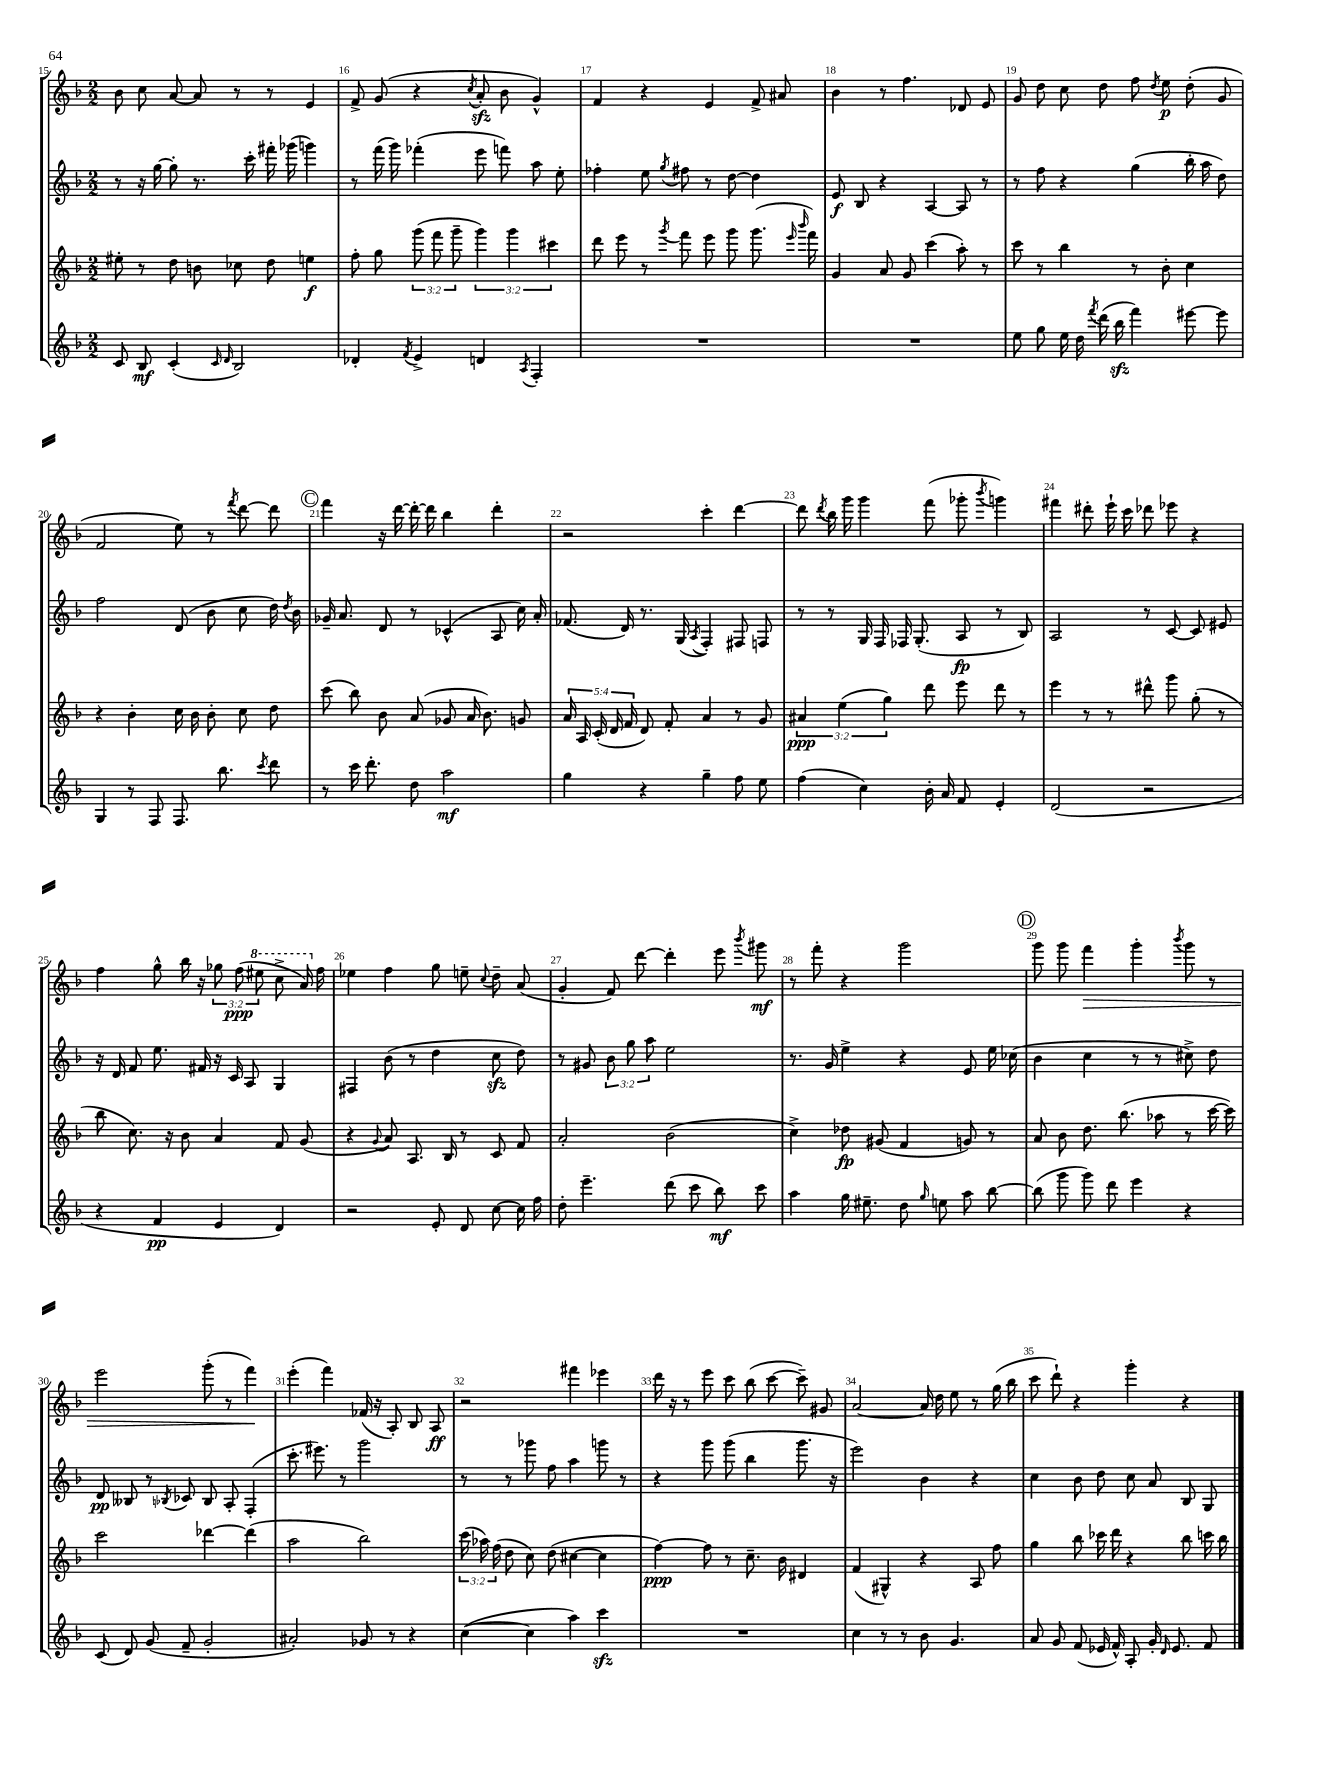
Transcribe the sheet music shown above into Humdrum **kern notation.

**kern	**dynam	**kern	**dynam	**kern	**dynam	**kern	**dynam
*part4	*part4	*part3	*part3	*part2	*part2	*part1	*part1
*staff4	*staff4	*staff3	*staff3	*staff2	*staff2	*staff1	*staff1
*clefG2	*	*clefG2	*	*clefG2	*	*clefG2	*
*k[b-]	*	*k[b-]	*	*k[b-]	*	*k[b-]	*
*M2/2	*	*M2/2	*	*M2/2	*	*M2/2	*
=15	=15	=15	=15	=15	=15	=15	=15
8c/	.	8ee#X'\	.	8r	.	8b-\	.
8B-/	mf	8r	.	16r	.	8cc\	.
.	.	.	.	[16gg\	.	.	.
(4c'/	.	8dd\	.	8gg'\]	.	[8a/	.
.	.	8bn\	.	8.r	.	8a/]	.
16qqc/	.	.	.	.	.	.	.
16qqd/	.	.	.	.	.	.	.
2B-/)	.	8cc-X\	.	.	.	8r	.
.	.	.	.	16ccc'\	.	.	.
.	.	8dd\	.	16fff#X'\	.	8r	.
.	.	.	.	(16ggg-X\	.	.	.
.	.	4een\	f	4gggn\)	.	4e/	.
=16	=16	=16	=16	=16	=16	=16	=16
4d-X'/	.	8ff'\	.	8r	.	8f^/	.
.	.	8gg\	.	(16fff\	.	(8g/	.
.	.	.	.	16ggg\)	.	.	.
8qf/	.	.	.	.	.	.	.
4e^/	.	(12ggg\	.	(4fff-X'\	.	4r	.
.	.	12fff\	.	.	.	.	.
.	.	12ggg~\	.	.	.	.	.
.	.	.	.	.	.	8qcc/	.
4dn/	.	6ggg\)	.	8eee\	.	8azz'/	.
.	.	.	.	8fffn\)	.	8b-\	.
.	.	6ggg\	.	.	.	.	.
8qA/	.	.	.	.	.	.	.
4F'/	.	.	.	8aa\	.	4g^^/)	.
.	.	6ccc#X\	.	.	.	.	.
.	.	.	.	8ee'\	.	.	.
=17	=17	=17	=17	=17	=17	=17	=17
1r	.	8ddd\	.	4ff-X'\	.	4f/	.
.	.	8eee\	.	.	.	.	.
.	.	8r	.	8ee\	.	4r	.
.	.	8qggg/	.	8qgg/	.	.	.
.	.	8fff\	.	8ff#X\	.	.	.
.	.	8eee\	.	8r	.	4e/	.
.	.	8ggg\	.	[8dd\	.	.	.
.	.	(8.ggg\	.	4dd\]	.	8f^/	.
.	.	.	.	.	.	8a#X/	.
.	.	16qqeee/	.	.	.	.	.
.	.	16qqbbb-/	.	.	.	.	.
.	.	16fff\)	.	.	.	.	.
=18	=18	=18	=18	=18	=18	=18	=18
1r	.	4g/	.	8e/	f	4b-\	.
.	.	.	.	8B-/	.	.	.
.	.	8a/	.	4r	.	8r	.
.	.	8g/	.	.	.	4.ff\	.
.	.	(4ccc\	.	[4A/	.	.	.
.	.	8aa'\)	.	8A/]	.	8d-X/	.
.	.	8r	.	8r	.	8e/	.
=19	=19	=19	=19	=19	=19	=19	=19
8ee\	.	8ccc\	.	8r	.	8g/	.
8gg\	.	8r	.	8ff\	.	8dd\	.
16ee\	.	4bb-\	.	4r	.	8cc\	.
16dd\	.	.	.	.	.	.	.
8qfff/	.	.	.	.	.	.	.
(16ddd\	.	.	.	.	.	8dd\	.
16bb-zz\	.	.	.	.	.	.	.
4fff\)	.	8r	.	(4gg\	.	8ff\	.
.	.	.	.	.	.	8qdd/	.
.	.	8b-'\	.	.	.	8ee\	p
[8eee#X\	.	4cc\	.	16bb-'\	.	(8dd'\	.
.	.	.	.	16aa\	.	.	.
8eee#\]	.	.	.	8dd\)	.	8g/	.
!!LO:LB:g=z
=20	=20	=20	=20	=20	=20	=20	=20
4G/	.	4r	.	2ff\	.	2f/	.
8r	.	4b-'\	.	.	.	.	.
8F/	.	.	.	.	.	.	.
8.F/	.	16cc\	.	(8d/	.	8ee\)	.
.	.	16b-\	.	.	.	.	.
.	.	8b-'\	.	8b-\	.	8r	.
8.bb-\	.	.	.	.	.	.	.
.	.	.	.	.	.	8qfff/	.
.	.	8cc\	.	8cc\	.	[8ddd\	.
8qccc/	.	.	.	.	.	.	.
8ddd\	.	8dd\	.	16dd\)	.	8ddd\]	.
.	.	.	.	8qdd/	.	.	.
.	.	.	.	16b-\	.	.	.
!!LO:REH:place=s1:t=C
=21	=21	=21	=21	=21	=21	=21	=21
8r	.	(8ccc\	.	16g-X~/	.	4fff\	.
.	.	.	.	8.a/	.	.	.
16ccc\	.	8bb-\)	.	.	.	.	.
8.ddd'\	.	.	.	.	.	.	.
.	.	8b-\	.	8d/	.	16r	.
.	.	.	.	.	.	[16ddd\	.
8dd\	.	(8a/	.	8r	.	16ddd'\_	.
.	.	.	.	.	.	16ddd\]	.
2aa\	mf	8g-X/	.	(4c-X^^/	.	4bb-\	.
.	.	16a/	.	.	.	.	.
.	.	8.b-\)	.	.	.	.	.
.	.	.	.	8A/	.	4ddd'\	.
.	.	8gn/	.	16cc\)	.	.	.
.	.	.	.	16a'/	.	.	.
=22	=22	=22	=22	=22	=22	=22	=22
4gg\	.	20a/	.	(8.f-X/	.	2r	.
.	.	20A/	.	.	.	.	.
.	.	(20c'/	.	.	.	.	.
.	.	20d/	.	.	.	.	.
.	.	.	.	16d/)	.	.	.
.	.	20f/	.	.	.	.	.
4r	.	8d/)	.	8.r	.	.	.
.	.	8f'/	.	.	.	.	.
.	.	.	.	(16G/	.	.	.
.	.	.	.	8qA/	.	.	.
4gg~\	.	4a/	.	4F'/)	.	4ccc'\	.
8ff\	.	8r	.	8F#X/	.	[4ddd\	.
8ee\	.	8g/	.	8Fn/	.	.	.
=23	=23	=23	=23	=23	=23	=23	=23
(4ff\	.	6a#X/	ppp	8r	.	8ddd\]	.
.	.	.	.	.	.	8qddd/	.
.	.	.	.	8r	.	16bb-\	.
.	.	(6ee\	.	.	.	.	.
.	.	.	.	.	.	16ggg\	.
4cc\)	.	.	.	16G/	.	4ggg\	.
.	.	.	.	16F/	.	.	.
.	.	6gg\)	.	.	.	.	.
.	.	.	.	16F-X/	.	.	.
.	.	.	.	(8.G'/	.	.	.
16b-'\	.	8ddd\	.	.	.	(8fff\	.
16a/	.	.	.	.	.	.	.
8f/	.	8eee\	.	8A/	fp	8ggg-X'\	.
.	.	.	.	.	.	8qbbb-/	.
4e'/	.	8ddd\	.	8r	.	4gggn\)	.
.	.	8r	.	8B-/)	.	.	.
=24	=24	=24	=24	=24	=24	=24	=24
(2d/	.	4eee\	.	2A/	.	4fff#X\	.
.	.	8r	.	.	.	8ddd#X'\	.
.	.	8r	.	.	.	16eee`\	.
.	.	.	.	.	.	16ccc\	.
2r	.	8ddd#X^^\	.	8r	.	8ddd-X\	.
.	.	8ggg\	.	[8c/	.	8eee-X\	.
.	.	(8gg'\	.	8c/]	.	4r	.
.	.	8r	.	8e#X/	.	.	.
!!LO:LB:g=z
=25	=25	=25	=25	=25	=25	=25	=25
4r	.	8bb-\	.	16r	.	4ff\	.
.	.	.	.	16d/	.	.	.
.	.	8.cc\)	.	8f/	.	.	.
4f/	pp	.	.	8.ee\	.	8gg^^\	.
.	.	16r	.	.	.	.	.
.	.	8b-\	.	.	.	16bb-\	.
.	.	.	.	16f#X/	.	16r	.
4e/	.	4a/	.	16r	.	12gg-X\	.
.	.	.	.	16c/	.	.	.
.	.	.	.	.	.	(12ff\	ppp
.	.	.	.	8A/	.	.	.
*	*	*	*	*	*	*8va	*
.	.	.	.	.	.	12eee#X\	.
4d/)	.	8f/	.	4G/	.	8ccc^\	.
.	.	(8g/	.	.	.	16aa/)	.
*	*	*	*	*	*	*X8va	*
.	.	.	.	.	.	16ff\	.
=26	=26	=26	=26	=26	=26	=26	=26
2r	.	4r	.	4F#X/	.	4ee-X\	.
.	.	8qqg/	.	.	.	.	.
.	.	8a/)	.	(8b-\	.	4ff\	.
.	.	8.A/	.	8r	.	.	.
8e'/	.	.	.	4dd\	.	8gg\	.
.	.	16B-/	.	.	.	.	.
8d/	.	8r	.	.	.	8een~\	.
.	.	.	.	.	.	8qqcc/	.
[8cc\	.	8c/	.	8cczz\	.	8dd~\	.
16cc\]	.	8f/	.	8dd\)	.	(8a/	.
16ff\	.	.	.	.	.	.	.
=27	=27	=27	=27	=27	=27	=27	=27
8dd'\	.	2a'/	.	8r	.	4g'/	.
4.eee~\	.	.	.	8g#X/	.	.	.
.	.	.	.	12b-\	.	8f/)	.
.	.	.	.	12gg\	.	.	.
.	.	.	.	.	.	[8ddd\	.
.	.	.	.	12aa\	.	.	.
(8ddd\	.	(2b-\	.	2ee\	.	4ddd'\]	.
8ccc\	.	.	.	.	.	.	.
8bb-\)	mf	.	.	.	.	8eee\	.
.	.	.	.	.	.	8qbbb-/	.
8ccc\	.	.	.	.	.	8ggg#X\	mf
=28	=28	=28	=28	=28	=28	=28	=28
4aa\	.	4cc^\)	.	8.r	.	8r	.
.	.	.	.	.	.	8fff'\	.
.	.	.	.	16g/	.	.	.
16gg\	.	8dd-X\	fp	4ee^\	.	4r	.
8.ee#X~\	.	.	.	.	.	.	.
.	.	(8g#X/	.	.	.	.	.
8dd\	.	4f/	.	4r	.	2ggg\	.
16qqgg/	.	.	.	.	.	.	.
8een\	.	.	.	.	.	.	.
8aa\	.	8gn/)	.	8e/	.	.	.
[8bb-\	.	8r	.	16ee\	.	.	.
.	.	.	.	(16cc-X\	.	.	.
!!LO:REH:place=s1:t=D
=29	=29	=29	=29	=29	=29	=29	=29
(8bb-\]	.	8a/	.	4b-\	.	8ggg\	.
8ggg\	.	8b-\	.	.	.	8ggg\	.
!	!	!	!	!	!	!	!LO:HP:b
8ggg\)	.	8.dd\	.	4cc\	.	4fff\	>
8ddd\	.	.	.	.	.	.	.
.	.	(8.bb-\	.	.	.	.	.
4eee\	.	.	.	8r	.	4ggg'\	.
.	.	8aa-X\	.	8r	.	.	.
.	.	.	.	.	.	8qbbb-/	.
4r	.	8r	.	8cc#X^\)	.	8ggg\	.
.	.	[16ccc\	.	8dd\	.	8r	.
.	.	16ccc\])	.	.	.	.	.
!!LO:LB:g=z
=30	=30	=30	=30	=30	=30	=30	=30
(8c/	.	2ccc\	.	8d/	pp	2eee\	.
8d/)	.	.	.	8B--X/	.	.	.
(8g/	.	.	.	8r	.	.	.
.	.	.	.	8qB-X/	.	.	.
8f~/	.	.	.	8c-X/	.	.	.
2g'/	.	[4ddd-X\	.	8B-/	.	(8ggg'\	.
.	.	.	.	8A'/	.	8r	.
.	.	(4ddd-\]	.	(4F'/	.	4fff\)	.
.	.	.	.	.	.	.	]
=31	=31	=31	=31	=31	=31	=31	=31
2a#X'/)	.	2aa\	.	8.ccc'\	.	(4eee'\	.
.	.	.	.	8.eee#X\)	.	.	.
.	.	.	.	.	.	4fff\)	.
.	.	.	.	8r	.	.	.
8g-X/	.	2bb-\)	.	2ggg\	.	(16f-X/	.
.	.	.	.	.	.	16r	.
8r	.	.	.	.	.	8A'/)	.
4r	.	.	.	.	.	8B-/	.
.	.	.	.	.	.	8A/	ff
=32	=32	=32	=32	=32	=32	=32	=32
([4cc\	.	(24ccc\	.	8r	.	2r	.
.	.	24aa-X\)	.	.	.	.	.
.	.	(24ff\	.	.	.	.	.
.	.	8dd\	.	8r	.	.	.
4cc\]	.	8cc\)	.	8ggg-X\	.	.	.
.	.	(8dd\	.	8ff\	.	.	.
4aa\)	.	[4cc#X\	.	4aa\	.	4fff#X\	.
4ccczz\	.	4cc#\]	.	8gggn\	.	4eee-X\	.
.	.	.	.	8r	.	.	.
=33	=33	=33	=33	=33	=33	=33	=33
1r	.	[4ff\)	ppp	4r	.	16ddd\	.
.	.	.	.	.	.	16r	.
.	.	.	.	.	.	8r	.
.	.	8ff\]	.	8ggg\	.	8eee\	.
.	.	8r	.	(8ggg\	.	8ccc\	.
.	.	8.cc~\	.	4bb-\	.	(8bb-\	.
.	.	.	.	.	.	[8ccc\	.
.	.	16b-\	.	.	.	.	.
.	.	4d#X/	.	8.ggg\	.	8ccc~\])	.
.	.	.	.	.	.	8g#X/	.
.	.	.	.	16r	.	.	.
=34	=34	=34	=34	=34	=34	=34	=34
4cc\	.	(4f/	.	2eee\)	.	[2a/	.
8r	.	4G#X^^/)	.	.	.	.	.
8r	.	.	.	.	.	.	.
8b-\	.	4r	.	4b-\	.	16a/]	.
.	.	.	.	.	.	16dd\	.
4.g/	.	.	.	.	.	8ee\	.
.	.	8A/	.	4r	.	8r	.
.	.	8ff\	.	.	.	(16gg\	.
.	.	.	.	.	.	16bb-\	.
=35	=35	=35	=35	=35	=35	=35	=35
8a/	.	4gg\	.	4cc\	.	8ccc\	.
8g/	.	.	.	.	.	8ddd`\)	.
(8f/	.	8bb-\	.	8b-\	.	4r	.
16e-X/	.	16ccc-X\	.	8dd\	.	.	.
16f^^/)	.	16ddd\	.	.	.	.	.
8A'/	.	4r	.	8cc\	.	4ggg'\	.
16g'/	.	.	.	8a/	.	.	.
16qqd/	.	.	.	.	.	.	.
8.e-/	.	.	.	.	.	.	.
.	.	8bb-\	.	8B-/	.	4r	.
8f/	.	16cccn\	.	8G/	.	.	.
.	.	16bb-\	.	.	.	.	.
==	==	==	==	==	==	==	==
*-	*-	*-	*-	*-	*-	*-	*-
